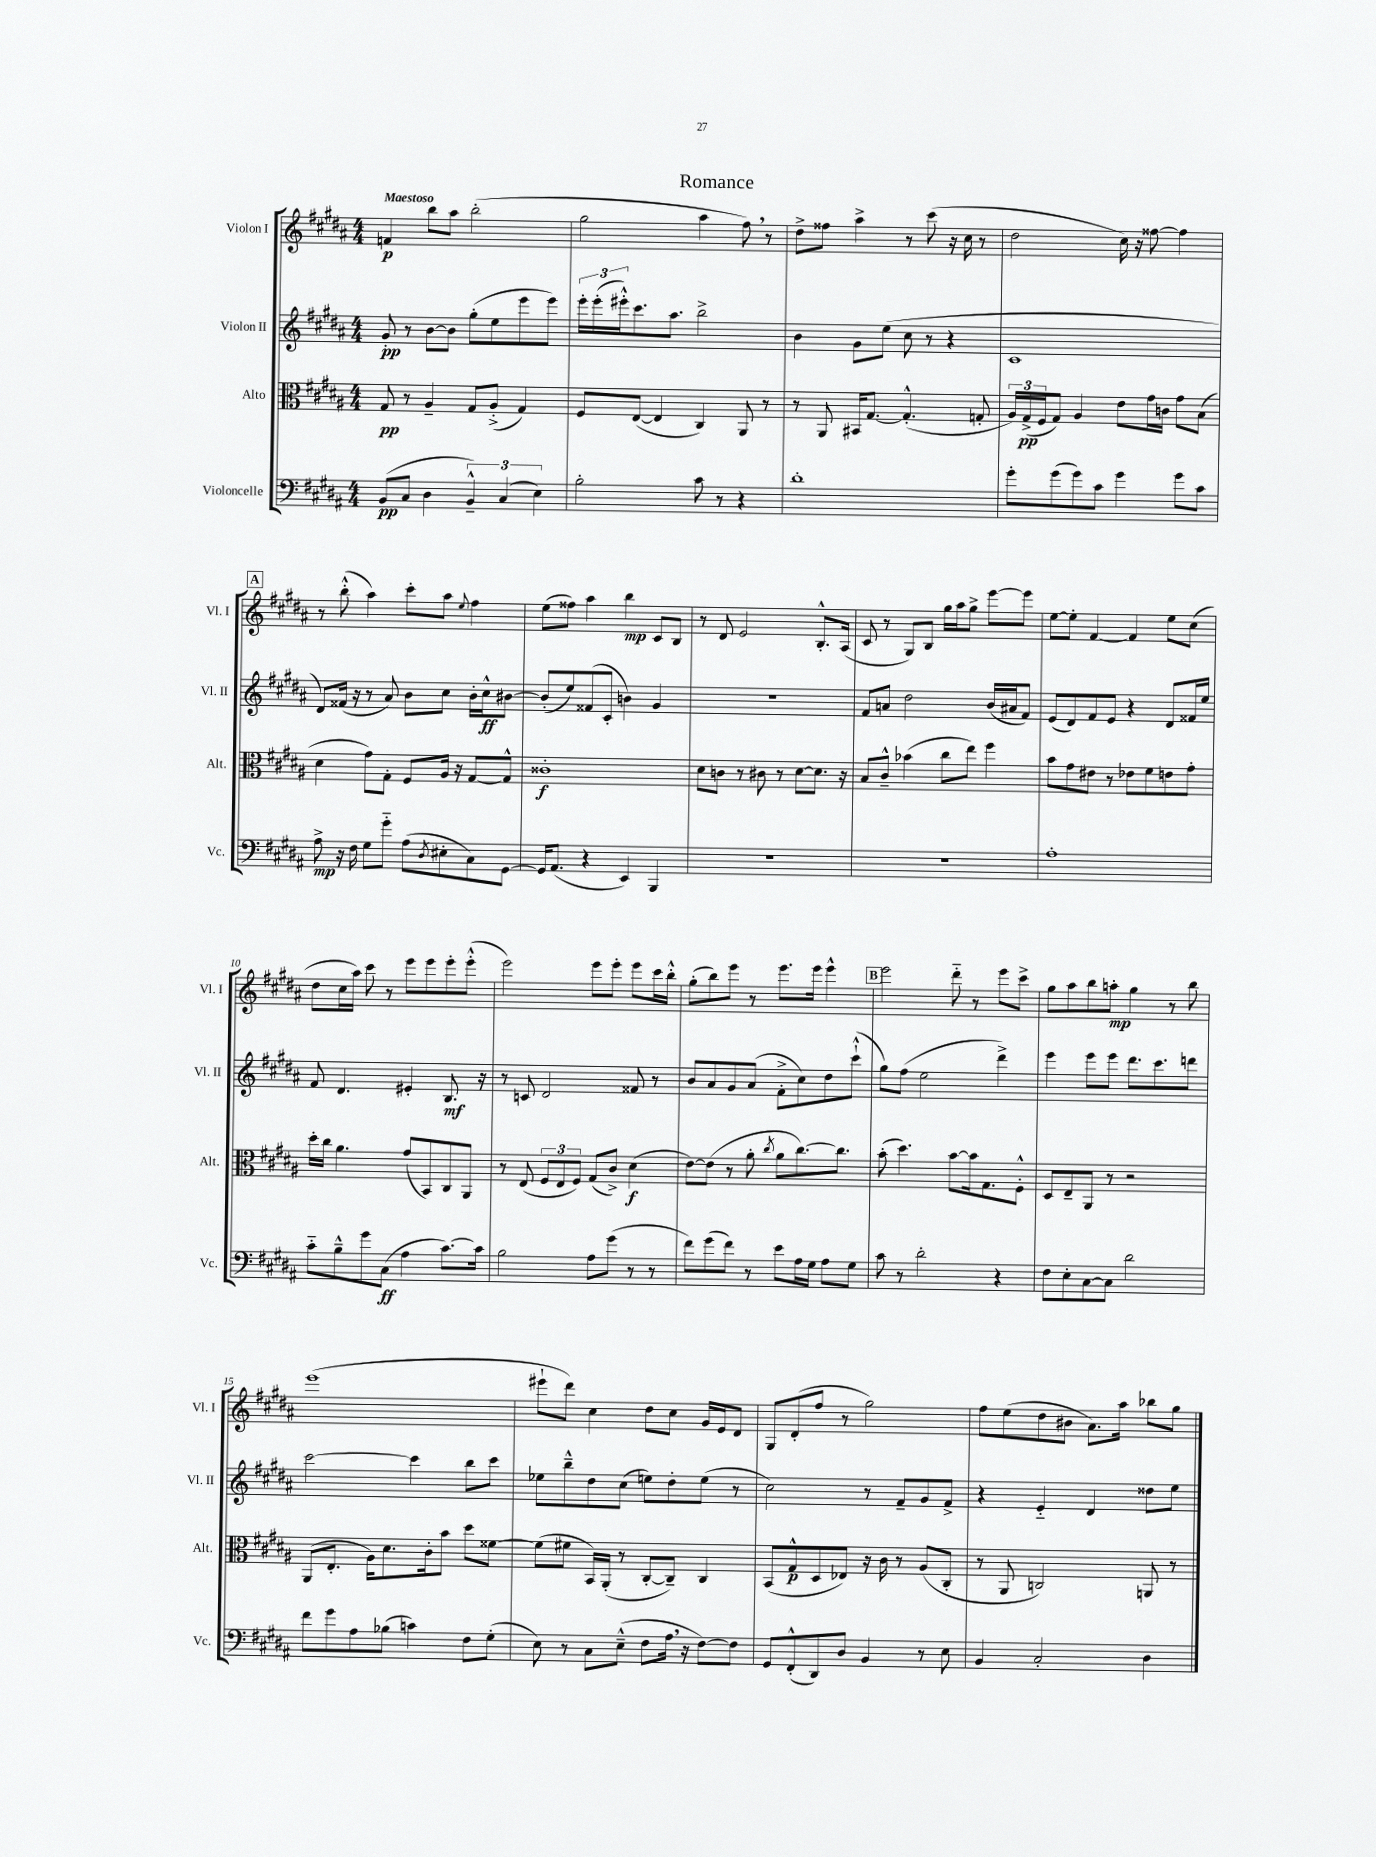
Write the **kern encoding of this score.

**kern	**dynam	**kern	**dynam	**kern	**dynam	**kern	**dynam
*part4	*part4	*part3	*part3	*part2	*part2	*part1	*part1
*staff4	*staff4	*staff3	*staff3	*staff2	*staff2	*staff1	*staff1
*I"Violoncelle	*	*I"Alto	*	*I"Violon II	*	*I"Violon I	*
*I'Vc.	*	*I'Alt.	*	*I'Vl. II	*	*I'Vl. I	*
*clefF4	*	*clefC3	*	*clefG2	*	*clefG2	*
*k[f#c#g#d#a#]	*	*k[f#c#g#d#a#]	*	*k[f#c#g#d#a#]	*	*k[f#c#g#d#a#]	*
*M4/4	*	*M4/4	*	*M4/4	*	*M4/4	*
=1	=1	=1	=1	=1	=1	=1	=1
!	!	!	!	!	!	!LO:TX:a:B:t=Maestoso	!
(8BB/L	pp	8G#/	pp	8g#'/	pp	4fn/	p
8C#/J	.	8r	.	8r	.	.	.
4D#\	.	4A#~/	.	[8b\L	.	8bb\L	.
.	.	.	.	8b\J]	.	8aa#\J	.
6BB~^^/)	.	8G#/L	.	(8gg#'\L	.	(2bb'\	.
.	.	(8A#'^/J	.	8ee\	.	.	.
(6C#/	.	.	.	.	.	.	.
.	.	4G#/)	.	8eee\	.	.	.
6E\)	.	.	.	.	.	.	.
.	.	.	.	8eee\J)	.	.	.
=2	=2	=2	=2	=2	=2	=2	=2
2B'\	.	8F#/L	.	24eee'\LL	.	2gg#\	.
.	.	.	.	(24eee'\	.	.	.
.	.	.	.	24eee#X'^^\J)	.	.	.
.	.	([8E/J	.	8.ccc#\	.	.	.
.	.	4E/]	.	.	.	.	.
.	.	.	.	8.aa#\J	.	.	.
8c#\	.	4C#/)	.	2bb^\	.	4aa#\	.
8r	.	.	.	.	.	.	.
4r	.	8AA#/	.	.	.	8ff#,\)	.
.	.	8r	.	.	.	8r	.
=3	=3	=3	=3	=3	=3	=3	=3
1d#'	.	8r	.	4b\	.	8dd#^\L	.
.	.	8AA#/	.	.	.	8ff##X\J	.
.	.	16BB#X/KL	.	8g#\L	.	4aa#^\	.
.	.	[8.G#/J	.	.	.	.	.
.	.	.	.	(8ee\J	.	.	.
.	.	(4.G#'^^/]	.	8cc#\	.	8r	.
.	.	.	.	8r	.	(8ccc#\	.
.	.	.	.	4r	.	16r	.
.	.	.	.	.	.	16cc#\	.
.	.	8Gn'/	.	.	.	8r	.
=4	=4	=4	=4	=4	=4	=4	=4
8g#'\L	.	24A#/LL)	.	1c#	.	2dd#\	.
.	.	(24G#^/	pp	.	.	.	.
.	.	24F#/J	.	.	.	.	.
(8g#\	.	8G#/J)	.	.	.	.	.
8g#\)	.	4A#/	.	.	.	.	.
8c#\J	.	.	.	.	.	.	.
4g#\	.	8e\L	.	.	.	16cc#\)	.
.	.	.	.	.	.	16r	.
.	.	16g#\L	.	.	.	[8ff##X\	.
.	.	16cn\JJ	.	.	.	.	.
8g#\L	.	8g#\L	.	.	.	4ff##\]	.
8c#\J	.	(8B\J	.	.	.	.	.
!!LO:LB:g=z
!!LO:REH:place=s1:t=A
=5	=5	=5	=5	=5	=5	=5	=5
8A#^\	mp	4d#\	.	8d#/L)	.	8r	.
16r	.	.	.	(16f##X/Jk	.	(8bb'^^\	.
16F#\	.	.	.	16r	.	.	.
8G#\L	.	8g#\L)	.	8r	.	4aa#\)	.
8g#\J	.	8G#'\J	.	8a#/)	.	.	.
(8A#\L	.	8F#/L	.	8b\L	.	8ccc#'\L	.
8qD#/	.	.	.	.	.	.	.
8E#X'\	.	16A#/Jk	.	8cc#\J	.	8aa#\J	.
.	.	16r	.	.	.	.	.
.	.	.	.	.	.	8qqee/	.
8C#\)	.	[8G#/L	.	16b'\LL	.	4ff#\	.
.	.	.	.	16cc#^^\J	ff	.	.
[8GG#\J	.	8G#^^/J]	.	[8b#X\J	.	.	.
=6	=6	=6	=6	=6	=6	=6	=6
16GG#/KL]	.	1c##X'	f	(8b#'/L]	.	(8ee\L	.
(8.AA#/J	.	.	.	.	.	.	.
.	.	.	.	8ee/)	.	8ff##X\J)	.
4r	.	.	.	(8f##X/	.	4aa#\	.
.	.	.	.	8c#'/J	.	.	.
4EE/)	.	.	.	4bn\)	.	4bb\	mp
4BBB/	.	.	.	4g#/	.	8c#/L	.
.	.	.	.	.	.	8B/J	.
=7	=7	=7	=7	=7	=7	=7	=7
1r	.	8d#\L	.	1r	.	8r	.
.	.	8cn\J	.	.	.	8d#/	.
.	.	8r	.	.	.	2e/	.
.	.	8c#X\	.	.	.	.	.
.	.	8r	.	.	.	.	.
.	.	[8d#\L	.	.	.	.	.
.	.	8.d#\J]	.	.	.	8.B'^^/L	.
.	.	16r	.	.	.	(16A#/Jk	.
=8	=8	=8	=8	=8	=8	=8	=8
1r	.	8B/L	.	8f#/L	.	8c#/	.
.	.	8c#~^^/J	.	8an/J	.	8r	.
.	.	(4b-X\	.	2dd#\	.	8G#/L)	.
.	.	.	.	.	.	8B/J	.
.	.	8cc#\L	.	.	.	16gg#\LL	.
.	.	.	.	.	.	16aa#\J	.
.	.	8ee\J)	.	.	.	8gg#^\J	.
.	.	4ff#\	.	(16b/LL	.	[8eee\L	.
.	.	.	.	16a#X/J	.	.	.
.	.	.	.	8f#/J)	.	8eee\J]	.
=9	=9	=9	=9	=9	=9	=9	=9
1A#'	.	8b\L	.	(8e/L	.	[8ee\L	.
.	.	8g#\	.	8d#/)	.	8ee'\J]	.
.	.	8e#X\J	.	8f#/	.	[4f#/	.
.	.	8r	.	8e/J	.	.	.
.	.	8e-X\L	.	4r	.	4f#/]	.
.	.	8f#\	.	.	.	.	.
.	.	8en\	.	8d#/L	.	8ee\L	.
.	.	8g#'\J	.	16f##X/L	.	(8cc#\J	.
.	.	.	.	16ee/JJ	.	.	.
!!LO:LB:g=z
=10	=10	=10	=10	=10	=10	=10	=10
8c#\L	.	16dd#'\LL	.	8f#/	.	8dd#\L	.
.	.	16cc#\JJ	.	.	.	.	.
8B~^^\	.	4.a#\	.	4.d#/	.	16cc#\L	.
.	.	.	.	.	.	16aa#\JJ)	.
8g#\	.	.	.	.	.	8ccc#\	.
(8C#\J	ff	.	.	.	.	8r	.
4A#\	.	(8g#/L	.	4e#X'/	.	8eee\L	.
.	.	8BB/)	.	.	.	8eee\	.
[8.c#\L)	.	8C#/	.	8.B/	mf	8eee'\	.
.	.	8AA#/J	.	.	.	(8eee'^^\J	.
16c#\Jk]	.	.	.	16r	.	.	.
=11	=11	=11	=11	=11	=11	=11	=11
2B\	.	8r	.	8r	.	2eee\)	.
.	.	(8E/	.	8cn/	.	.	.
.	.	12F#/L	.	2d#/	.	.	.
.	.	12E/	.	.	.	.	.
.	.	12F#/J)	.	.	.	.	.
8A#\L	.	(8G#/L	.	.	.	8eee\L	.
(8g#\J	.	8c#^/J)	.	.	.	8eee'\J	.
8r	.	(4d#\	f	8f##X/	.	8eee\L	.
8r	.	.	.	8r	.	16ccc#\L	.
.	.	.	.	.	.	16bb'^^\JJ	.
=12	=12	=12	=12	=12	=12	=12	=12
8f#\L)	.	[8e\L)	.	8b/L	.	(8gg#'\L	.
(8g#\	.	(8e\J]	.	8a#/	.	8bb\)	.
8f#\J)	.	8r	.	8g#/	.	8eee\J	.
8r	.	8a#'\	.	(8a#/J	.	8r	.
.	.	8qcc#/	.	.	.	.	.
8e\L	.	8a#\L	.	8f#'^\L	.	8.eee\L	.
16A#\L	.	[8.cc#\)	.	8cc#\)	.	.	.
16G#\JJ	.	.	.	.	.	16eee\Jk	.
8A#\L	.	.	.	8dd#\	.	4eee^^\	.
.	.	8.cc#\J]	.	.	.	.	.
8G#\J	.	.	.	(8ccc#`^^\J	.	.	.
!!LO:REH:place=s1:t=B
=13	=13	=13	=13	=13	=13	=13	=13
8c#\	.	(8b'\	.	8gg#\L)	.	2eee\	.
8r	.	4.dd#\)	.	(8ff#\J	.	.	.
2d#'\	.	.	.	2ee\	.	.	.
.	.	[8b\L	.	.	.	8ddd#\	.
.	.	16b\k]	.	.	.	8r	.
.	.	8.G#\	.	.	.	.	.
4r	.	.	.	4ddd#^\)	.	8eee\L	.
.	.	8F#'^^\J	.	.	.	8ccc#^\J	.
=14	=14	=14	=14	=14	=14	=14	=14
8F#\L	.	8D#/L	.	4eee\	.	8gg#\L	.
8E'\	.	8E~/	.	.	.	8aa#\	.
[8C#\	.	8AA#/J	.	8eee\L	.	8bb\	.
8C#\J]	.	8r	.	8eee\J	.	8aan'\J	mp
2d#\	.	2r	.	8.ddd#\L	.	4gg#\	.
.	.	.	.	8.ccc#\	.	.	.
.	.	.	.	.	.	8r	.
.	.	.	.	8dddn\J	.	8bb\	.
!!LO:LB:g=z
=15	=15	=15	=15	=15	=15	=15	=15
8f#\L	.	(8AA#/L	.	[2ccc#\	.	(1eee	.
8g#\	.	8.E'/J	.	.	.	.	.
8A#\	.	.	.	.	.	.	.
.	.	16A#\KL)	.	.	.	.	.
(8B-X\J	.	8.d#\	.	.	.	.	.
4cn\)	.	.	.	4ccc#\]	.	.	.
.	.	16c#'\k	.	.	.	.	.
.	.	8b\J	.	.	.	.	.
8F#\L	.	8dd#\L	.	8bb\L	.	.	.
(8G#'\J	.	[8f##X\J	.	8ccc#\J	.	.	.
=16	=16	=16	=16	=16	=16	=16	=16
8E\)	.	(8f##\L]	.	8ee-X\L	.	8eee#X`\L	.
8r	.	8f#X\J	.	8bb~^^\	.	8ddd#\J)	.
8C#\L	.	16BB/LL)	.	8dd#\	.	4cc#\	.
.	.	(16AA#'/JJ	.	.	.	.	.
(8E~^^\J	.	8r	.	(8cc#\J	.	.	.
8F#\L	.	[8C#'/L	.	8een\L)	.	8dd#\L	.
16A#,\Jk	.	8C#~/J])	.	8dd#'\	.	8cc#\J	.
16r	.	.	.	.	.	.	.
[8F#\L)	.	4C#/	.	(8ee\J	.	16g#/LL	.
.	.	.	.	.	.	16e/J	.
8F#\J]	.	.	.	8r	.	8d#/J	.
=17	=17	=17	=17	=17	=17	=17	=17
8GG#/L	.	(8BB/L	.	2cc#\)	.	8G#/L	.
(8FF#'^^/	.	8G#^^/	p	.	.	(8d#'/	.
8DD#/)	.	8D#/	.	.	.	8ff#/J	.
8D#/J	.	8E-X/J)	.	.	.	8r	.
4BB/	.	16r	.	8r	.	2gg#\)	.
.	.	16c#\	.	.	.	.	.
.	.	8r	.	8f#~/L	.	.	.
8r	.	(8A#/L	.	8g#/	.	.	.
8E\	.	8C#'/J	.	8f#^/J	.	.	.
=18	=18	=18	=18	=18	=18	=18	=18
4BB/	.	8r	.	4r	.	8ff#\L	.
.	.	8AA#/	.	.	.	(8ee\	.
2C#'/	.	2Cn/)	.	4e/	.	8dd#\	.
.	.	.	.	.	.	8b#X\J	.
.	.	.	.	4d#/	.	8.a#\L)	.
.	.	.	.	.	.	16aa#\Jk	.
4D#\	.	8AAn/	.	8dd##X\L	.	8bb-X\L	.
.	.	8r	.	8ee\J	.	8gg#\J	.
==	==	==	==	==	==	==	==
*-	*-	*-	*-	*-	*-	*-	*-
